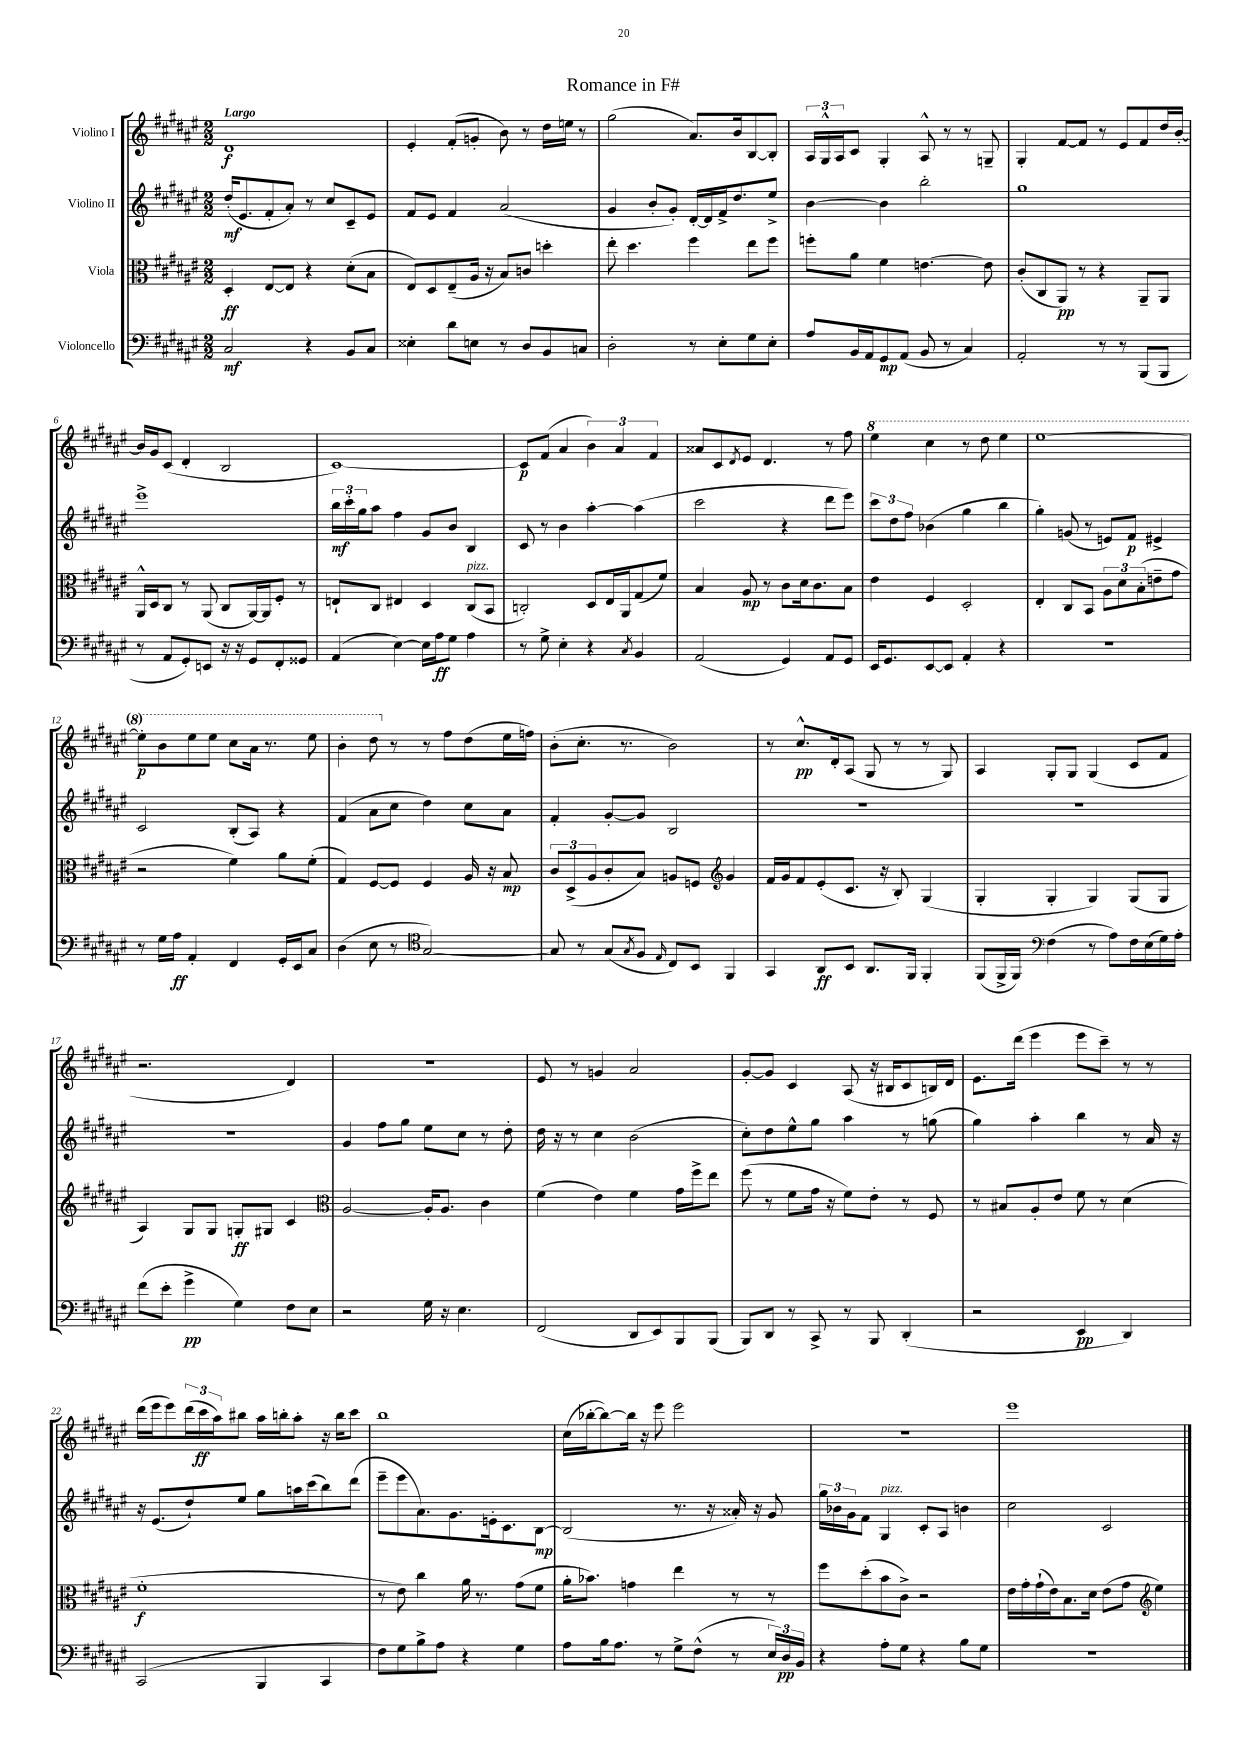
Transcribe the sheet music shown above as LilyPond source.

\header { title = "Romance in F#" }
<<
\new StaffGroup <<
\new Staff = "s0" \with { instrumentName = "Violino I" } {
    \clef treble \key fis \major \numericTimeSignature \time 2/2 \tempo "Largo"
    dis'1\f |
    eis'4-. fis'8-.( g'8-. b'8) r8 dis''16 e''16 r8 |
    gis''2( ais'8.) b'16 b8~ b8-. |
    \tuplet 3/2 { ais16 gis16-^ ais16 } cis'8 gis4-. ais8-^ r8 r8 g8-- |
    gis4-. fis'8~ fis'8 r8 eis'8 fis'8 dis''16 b'16~-. |
    b'16 gis'16 cis'8( dis'4-. b2 |
    cis'1~) |
    cis'8\p fis'8( ais'4 \tuplet 3/2 { b'4) ais'4 fis'4 } |
    aisis'8 cis'8 \acciaccatura { dis'8 } eis'8 dis'4. r8 fis''8 |
    \ottava #1 eis'''4 cis'''4 r8 dis'''8 eis'''4 |
    eis'''1~ |
    eis'''8-.\p b''8 eis'''8 eis'''8 cis'''8 ais''16 r8. eis'''8 |
    b''4-. dis'''8 \ottava #0 r8 r8 fis''8 dis''8( eis''16 f''16) |
    b'8-.( cis''8.-. r8. b'2) |
    r8 cis''8.-^\pp dis'16-. ais8( gis8 r8 r8 gis8) |
    ais4 gis8-. gis8 gis4( cis'8 fis'8 |
    r2. dis'4) |
    r1 |
    eis'8 r8 g'4 ais'2 |
    gis'8~-. gis'8 cis'4 ais8( r16 bis16 cis'8 b16) dis'16 |
    eis'8. dis'''16( eis'''4 eis'''8 cis'''8--) r8 r8 |
    dis'''16( eis'''16 eis'''8) \tuplet 3/2 { dis'''16( cis'''16\ff ais''16) } bis''8 ais''16 b''16-. ais''8-. r16 b''16 cis'''8 |
    b''1 |
    cis''16( bes''16~-. bes''8~) bes''16 r16 eis'''8 eis'''2 |
    r1 |
    eis'''1 \bar "|." |
}
\new Staff = "s1" \with { instrumentName = "Violino II" } {
    \clef treble \key fis \major \numericTimeSignature \time 2/2
    dis''16-.\mf( eis'8. fis'8-. ais'8-.) r8 cis''8 cis'8-- eis'8 |
    fis'8 eis'8 fis'4 ais'2( |
    gis'4 b'8-. gis'8-.) dis'16~-. dis'16 fis'16-> dis''8. eis''8-> |
    b'4~ b'4 b''2-. |
    gis''1 |
    eis'''1-> |
    \tuplet 3/2 { b''16\mf cis'''16-. gis''16 } ais''8 fis''4 gis'8 b'8 b4 |
    cis'8 r8 b'4 ais''4~-. ais''4( |
    cis'''2 r4 dis'''8 eis'''8) |
    \tuplet 3/2 { cis'''8 dis''8 fis''8 } bes'4( gis''4 b''4 |
    gis''4-.) g'8( r8 e'8) fis'8\p eis'4-> |
    cis'2 b8-.( ais8) r4 |
    fis'4( ais'8 cis''8 dis''4) cis''8 ais'8 |
    fis'4-. gis'8~-. gis'8 b2 |
    R1 |
    R1 |
    R1 |
    gis'4 fis''8 gis''8 eis''8 cis''8 r8 dis''8-. |
    dis''16 r16 r8 cis''4 b'2( |
    cis''8-.) dis''8 eis''8-^ gis''8 ais''4 r8 g''8( |
    gis''4) ais''4-. b''4 r8 ais'16 r16 |
    r16 eis'8.( dis''8-!) eis''8 gis''8 a''16 cis'''16( b''8) dis'''8( |
    eis'''8-- eis'''8 ais'8.) gis'8. e'16-. cis'8. b8~\mp |
    b2( r8. r16 aisis'16-.) r16 gis'8 |
    \tuplet 3/2 { gis''16 bes'16 gis'16 } fis'8 gis4^\markup { \italic "pizz." } cis'8-. ais8 b'4 |
    cis''2 cis'2 \bar "|." |
}
\new Staff = "s2" \with { instrumentName = "Viola" } {
    \clef alto \key fis \major \numericTimeSignature \time 2/2
    dis4-.\ff eis8~ eis8 r4 dis'8-.( b8 |
    eis8) dis8 eis8--( ais16 r16 b8) c'8 d''4-. |
    eis''8-. dis''4. fis''4 eis''8 fis''8 |
    f''8-. ais'8 fis'4 e'4.~ e'8 |
    cis'8-.( cis8 ais,8\pp) r8 r4 ais,8-- ais,8 |
    ais,16-^ dis16 cis8 r8 ais,8( cis8 ais,16~) ais,16 fis8-. r8 |
    e8-! cis8 eis4 dis4 cis8^\markup { \italic "pizz." }( b,8 |
    c2-.) dis8 eis16 ais,16 gis8( fis'8) |
    b4 ais8\mp r8 cis'8 dis'16 cis'8. b8 |
    eis'4 fis4 dis2-. |
    eis4-. cis8 b,8 \tuplet 3/2 { ais8 dis'8 b8-.( } e'8-- gis'8 |
    r2 fis'4) ais'8 fis'8-.( |
    gis4) fis8~ fis8 fis4 ais16 r16 b8\mp |
    \tuplet 3/2 { cis'8 dis8->( ais8 } cis'8-. b8) a8 f8 \clef treble gis'4 |
    fis'16 gis'16 fis'8 eis'8-.( cis'8. r16 b8-.) gis4( |
    gis4-. gis4-. gis4) gis8( gis8 |
    ais4) gis8 gis8 g8-.\ff gis8 cis'4 |
    \clef alto ais2~ ais16-. ais8. cis'4 |
    fis'4( eis'4) fis'4 gis'16 fis''16-> eis''8 |
    fis''8( r8 fis'8 gis'16 r16 fis'8) eis'8-. r8 fis8 |
    r8 bis8 ais8-. eis'8 fis'8 r8 dis'4( |
    fis'1-.\f |
    r8 eis'8) cis''4 ais'16 r8. gis'8( fis'8 |
    ais'16-. bes'8.) g'4 eis''4 r8 r8 |
    fis''8 dis''8-.( b'8 cis'8->) r2 |
    eis'16 gis'16-. gis'16-!( eis'16) b8. dis'16 eis'8( gis'8 \clef treble eis''4) \bar "|." |
}
\new Staff = "s3" \with { instrumentName = "Violoncello" } {
    \clef bass \key fis \major \numericTimeSignature \time 2/2
    cis2\mf r4 b,8 cis8 |
    eisis4-. dis'8 e8 r8 dis8 b,8 c8 |
    dis2-. r8 eis8-. gis8 eis8-. |
    ais8 b,16 ais,16 gis,8\mp ais,8( b,8 r8 cis4) |
    ais,2-. r8 r8 b,,8( b,,8 |
    r8 ais,8 gis,8-.) e,8 r16 r16 gis,8 fis,8-. gisis,8 |
    ais,4( eis4~) eis16 ais16\ff gis8 ais4 |
    r8 gis8-> eis4-. r4 \acciaccatura { cis8 } b,4 |
    ais,2( gis,4) ais,8 gis,8 |
    eis,16 gis,8. eis,8~ eis,8 ais,4-. r4 |
    R1 |
    r8 gis16 ais16\ff ais,4-. fis,4 gis,16-. eis,16 cis8 |
    dis4( eis8 r8 \clef tenor gis2~) |
    gis8 r8 gis8( \acciaccatura { gis8 } fis8 \grace { eis16 } cis8) b,8 fis,4 |
    gis,4 ais,8\ff b,8 ais,8. fis,16 fis,4-. |
    fis,8( fis,16-> fis,16) \clef bass fis4( r8 ais8) fis16 eis16( gis16) ais16-. |
    fis'8( eis'8-. gis'4->\pp gis4) fis8 eis8 |
    r2 gis16 r16 eis4. |
    fis,2( dis,8 eis,8) b,,8 b,,8( |
    b,,8) dis,8 r8 cis,8-> r8 b,,8 dis,4-.( |
    r2 eis,4\pp dis,4) |
    cis,2( b,,4 cis,4 |
    fis8) gis8 b8-> ais8 r4 gis4 |
    ais8 b16 ais8. r8 gis8-> fis8-^( r8 \tuplet 3/2 { eis16) dis16\pp b,16 } |
    r4 ais8-. gis8 r4 b8 gis8 |
    r1 \bar "|." |
}
>>
>>
